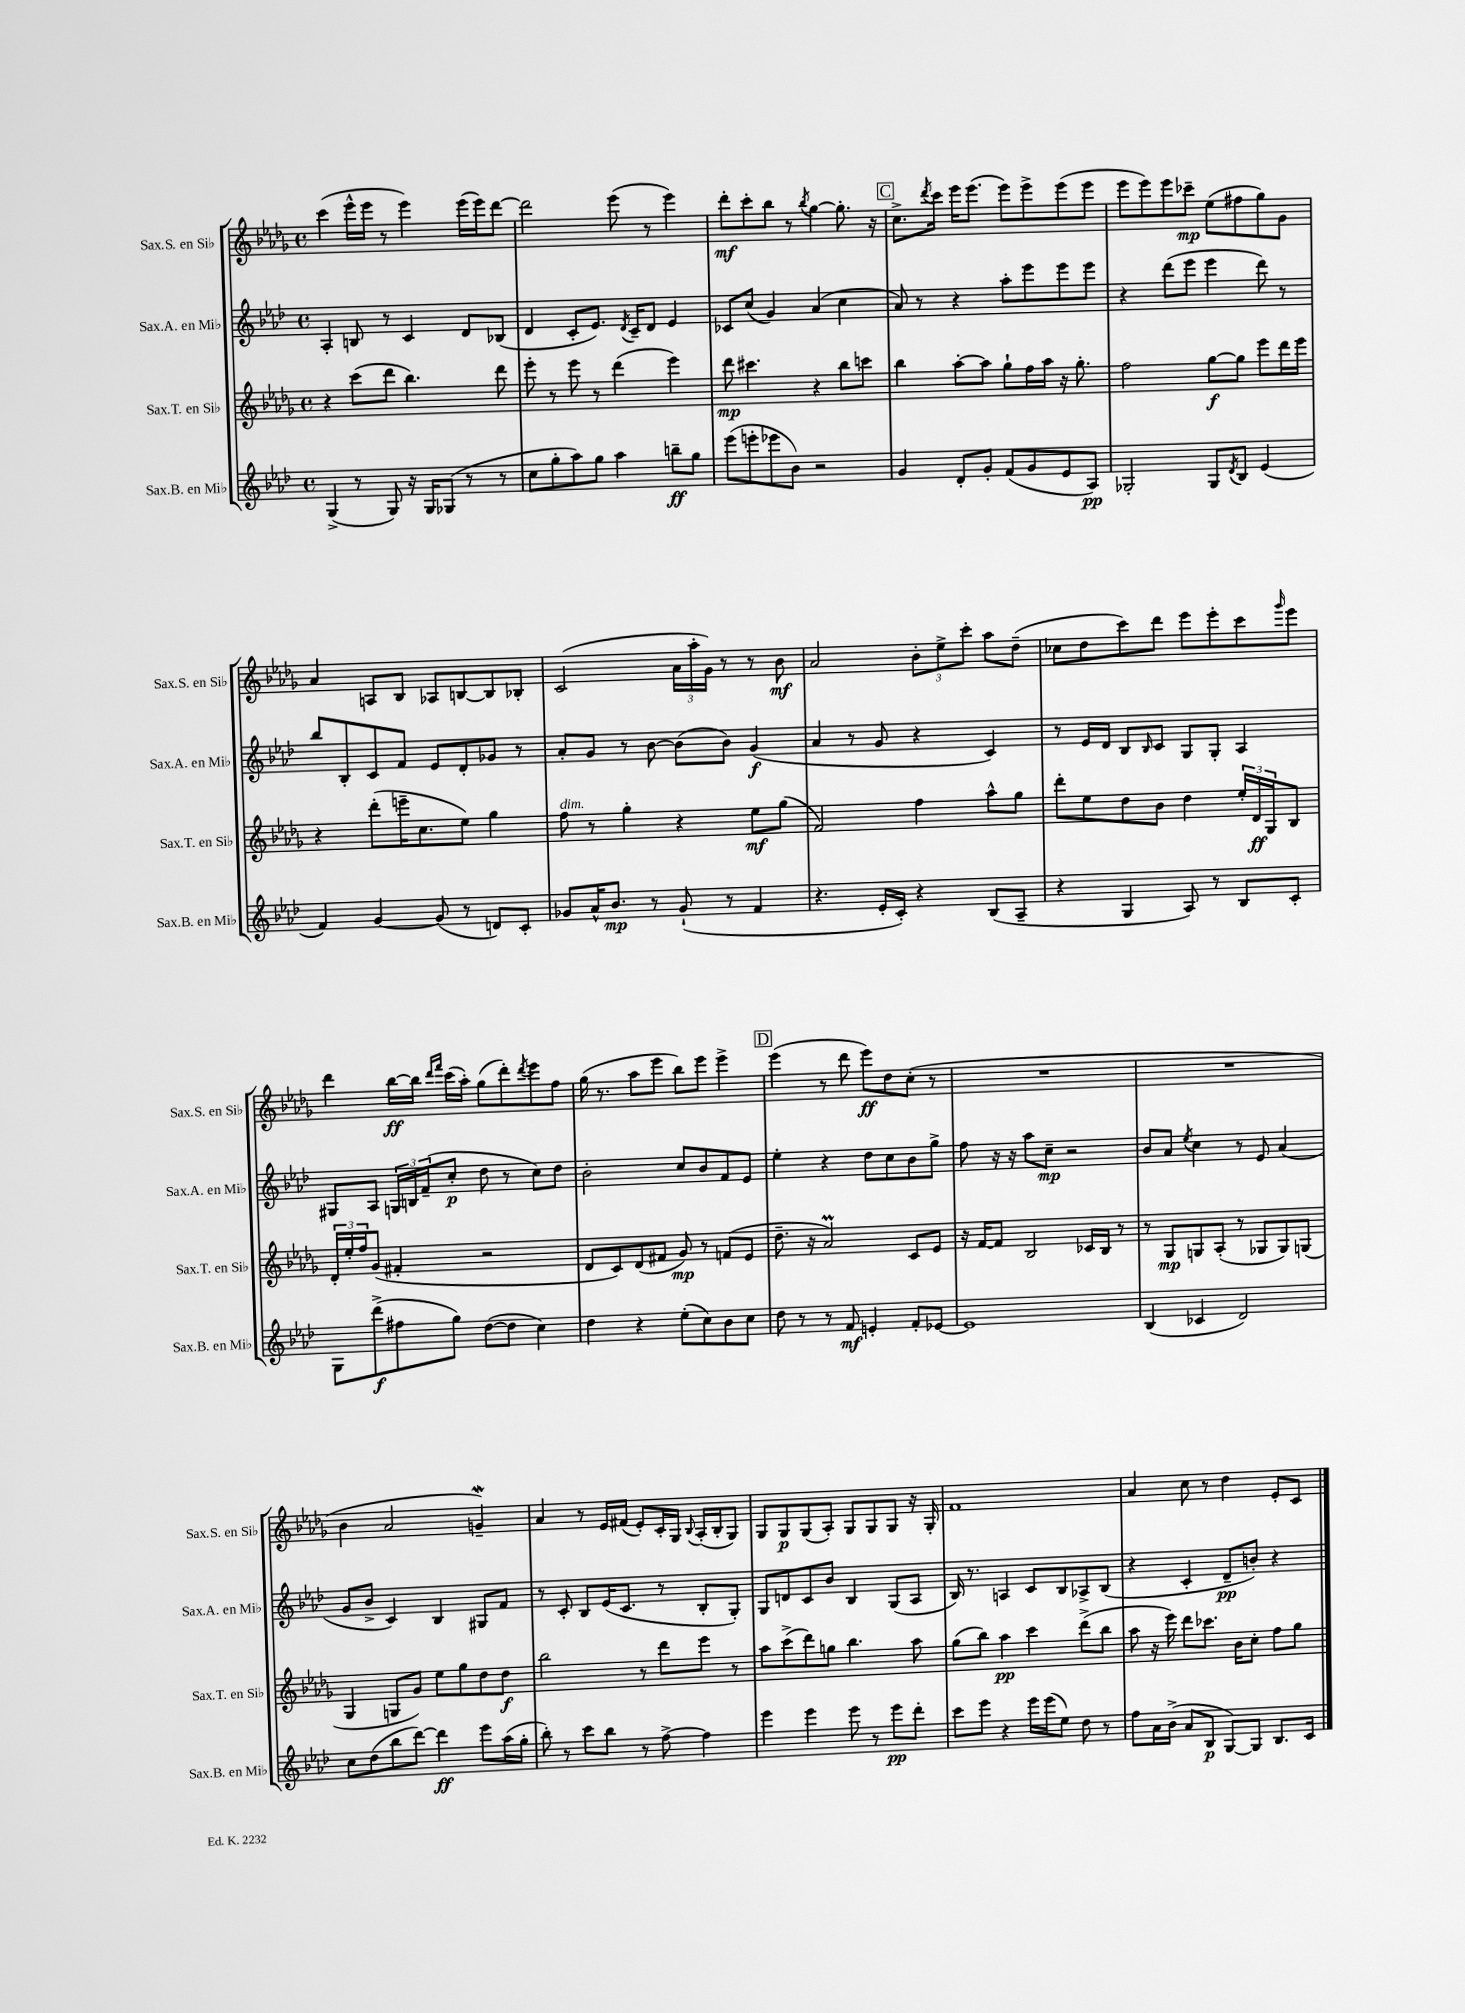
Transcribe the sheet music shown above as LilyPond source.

<<
\new StaffGroup <<
\new Staff = "s0" \with { instrumentName = "Sax.S. en Sib" shortInstrumentName = "Sax.S. en Sib" } {
    \clef treble \key des \major \defaultTimeSignature \time 4/4
    c'''4( ees'''16-^ ees'''16 r8 ees'''4) ees'''16( ees'''16) des'''8~ |
    des'''2 ees'''8( r8 ees'''4) |
    des'''8-.\mf c'''8-. bes''8 r8 \acciaccatura { bes''8 } ges''4~ ges''8.-. r16 |
    \mark \markup { \box "C" } c''8.-> \acciaccatura { des'''8 } c'''16 ees'''16 ees'''8.( ees'''8) ees'''8-> ees'''8( ees'''8 |
    ees'''8 ees'''8) ees'''8 ces'''8--\mp ees''8( fis''8 ges''8) ges'8 |
    aes'4 a8 bes8 aes8 b8~ b8 bes8-. |
    c'2( \tuplet 3/2 { aes'16 aes''16-. ges'16) } r8 r8 bes'8\mf |
    aes'2 \tuplet 3/2 { bes'8-. ees''8-> c'''8-. } aes''8 des''8--( |
    ces''8 des''8 c'''8) des'''8 ees'''8 ees'''8-. c'''8 \grace { ges'''16 } ees'''8 |
    des'''4 bes''16~\ff bes''16 \grace { des'''16 f'''16 } c'''16( aes''16-.) ges''8( des'''8-.) \acciaccatura { des'''8 } ees'''8 f''8 |
    ges''16( r8. aes''8 ees'''8 bes''8) ees'''8 ees'''4-> |
    \mark \markup { \box "D" } ees'''4( r8 des'''8 ees'''8\ff) des''8 c''8-.( r8 |
    R1 |
    R1 |
    bes'4 aes'2 g'4--\mordent) |
    aes'4 r8 ees'16 fis'16( ees'8-.) c'16-. ges16 \appoggiatura { bes8 } aes16-.( bes16-. ges8) |
    ges8 ges8\p ges8( aes8-.) ges8 ges8 ges8 r16 ges16-. |
    f'1 |
    aes'4 c''8 r8 des''4 ees'8-. c'8 \bar "|." |
}
\new Staff = "s1" \with { instrumentName = "Sax.A. en Mib" shortInstrumentName = "Sax.A. en Mib" } {
    \clef treble \key aes \major \defaultTimeSignature \time 4/4
    aes4-. b8 r8 c'4 des'8 bes8( |
    des'4 c'8-. ees'8.) \acciaccatura { des'8 } c'16-- des'8 ees'4 |
    ces'8 c''8( g'4) aes'4( c''4 |
    \mark \markup { \box "C" } aes'8) r8 r4 aes''8-. ees'''8 ees'''8 ees'''8 |
    r4 des'''8( ees'''8 ees'''4 des'''8) r8 |
    bes''8 bes8-. c'8 f'8 ees'8 des'8-. ges'8 r8 |
    aes'8-. g'8 r8 bes'8~ bes'8( bes'8) g'4\f( |
    aes'4 r8 g'8 r4 c'4) |
    r8 ees'16 des'16 bes8 \grace { bes16 } c'8 g8 g8-. aes4 |
    gis8 aes8 \tuplet 3/2 { g16 b16 f'16--( } c''8-.\p des''8 r8 c''8) des''8 |
    bes'2-. c''8 bes'8 f'8 ees'8 |
    \mark \markup { \box "D" } ees''4-. r4 des''8 c''8 bes'8 g''8-> |
    f''8 r16 r16 aes''8 c''8--\mp r2 |
    bes'8 aes'8 \acciaccatura { ees''8 } c''4 r8 ees'8 aes'4( |
    g'8 bes'8-> c'4) bes4 gis8 f'8 |
    r8 c'8-. bes8 ees'16( c'8. r8 bes8-. g8-.) |
    g8 d'8 c'8 bes'8 bes4 g8( aes8 |
    bes16) r8. a4 c'8 bes8 aes8-> bes8( |
    r4 c'4-. des'8--\pp b'8-.) r4 \bar "|." |
}
\new Staff = "s2" \with { instrumentName = "Sax.T. en Sib" shortInstrumentName = "Sax.T. en Sib" } {
    \clef treble \key des \major \defaultTimeSignature \time 4/4
    r4 c'''8( des'''8 bes''4.) des'''8 |
    ees'''8-. r8 ees'''8 r8 des'''4( ees'''4) |
    des'''8\mp cis'''4. r4 bes''8 c'''8 |
    \mark \markup { \box "C" } bes''4 aes''8~-. aes''8 ges''8-! f''16 aes''16 r16 ges''8.-. |
    f''2 ges''8~\f ges''8 ees'''8 des'''16 ees'''16 |
    r4 des'''8-.( e'''16-- c''8. ees''8) ges''4 |
    f''8^\markup { \italic "dim." } r8 ges''4-. r4 ees''8\mf ges''8( |
    f'2) f''4 aes''8-^ ges''8 |
    des'''8-. ees''8 des''8 bes'8 des''4 \tuplet 3/2 { ees''16-. des'16\ff ges16 } bes8 |
    \tuplet 3/2 { des'16-. ees''16-. f''16 } ges'8( fis'4-. r2 |
    des'8 c'8) des'8( fis'8 ges'8\mp) r8 f'8( ees'8 |
    \mark \markup { \box "D" } des''8.-- r16 aes'2\prall) c'8 ees'8 |
    r16 f'16~ f'8 bes2 ces'16 bes16 r8 |
    r8 ges8\mp g8 aes8-.( r8 ges8 ges8) g8( |
    ges4 g8 ges'8) ees''8 ges''8 des''8 des''8\f |
    bes''2 r8 des'''8 ees'''8 r8 |
    aes''8 c'''8->( des'''8) g''8 bes''4. aes''8 |
    ges''8( bes''8) aes''4\pp c'''4 des'''8->( bes''8 |
    aes''8 r16 ees'''16) des'''8 ces'''8. bes'16 c''8-. f''8 ges''8 \bar "|." |
}
\new Staff = "s3" \with { instrumentName = "Sax.B. en Mib" shortInstrumentName = "Sax.B. en Mib" } {
    \clef treble \key aes \major \defaultTimeSignature \time 4/4
    g4->( r8 g8) r16 g16 ges8( r8 r8 |
    c''8 g''8-. aes''8) g''8 aes''4 b''8--\ff g''8 |
    ees'''8( e'''8-. ees'''8 bes'8) r2 |
    \mark \markup { \box "C" } g'4 des'8-. g'8-. f'8( g'8 ees'8 aes8\pp) |
    ges2-. ges8 \acciaccatura { des'8 } bes8 ees'4( |
    f'4) g'4~ g'8( r8 d'8) c'8-. |
    ges'8 aes'16-^ bes'8.\mp r8 ges'8-!( r8 f'4 |
    r4. ees'16-. c'16-.) r4 bes8( aes8-- |
    r4 g4 aes8) r8 bes8 c'8-. |
    g8 des'''8->\f( fis''8 g''8) des''8~( des''8 c''4) |
    des''4 r4 ees''8-.( c''8) bes'8 c''8 |
    \mark \markup { \box "D" } des''8 r8 r8 f'8\mf e'4-. f'8-. ees'8~ |
    ees'1 |
    bes4( ces'4 des'2) |
    c''8 des''8( bes''8 des'''8~) des'''4\ff ees'''8 aes''16( g''16-. |
    bes''8-.) r8 c'''8 bes''8 r8 f''8~-> f''4 |
    ees'''4 ees'''4 ees'''8 r8 ees'''8\pp des'''8-. |
    c'''8 ees'''8 r4 ees'''16 ees'''16( ees''8) des''8 r8 |
    f''8 aes'16 bes'16->( aes'8 bes8\p g8~) g8 bes8. c'16 \bar "|." |
}
>>
>>
\layout { \context { \Score \remove "Bar_number_engraver" } }
